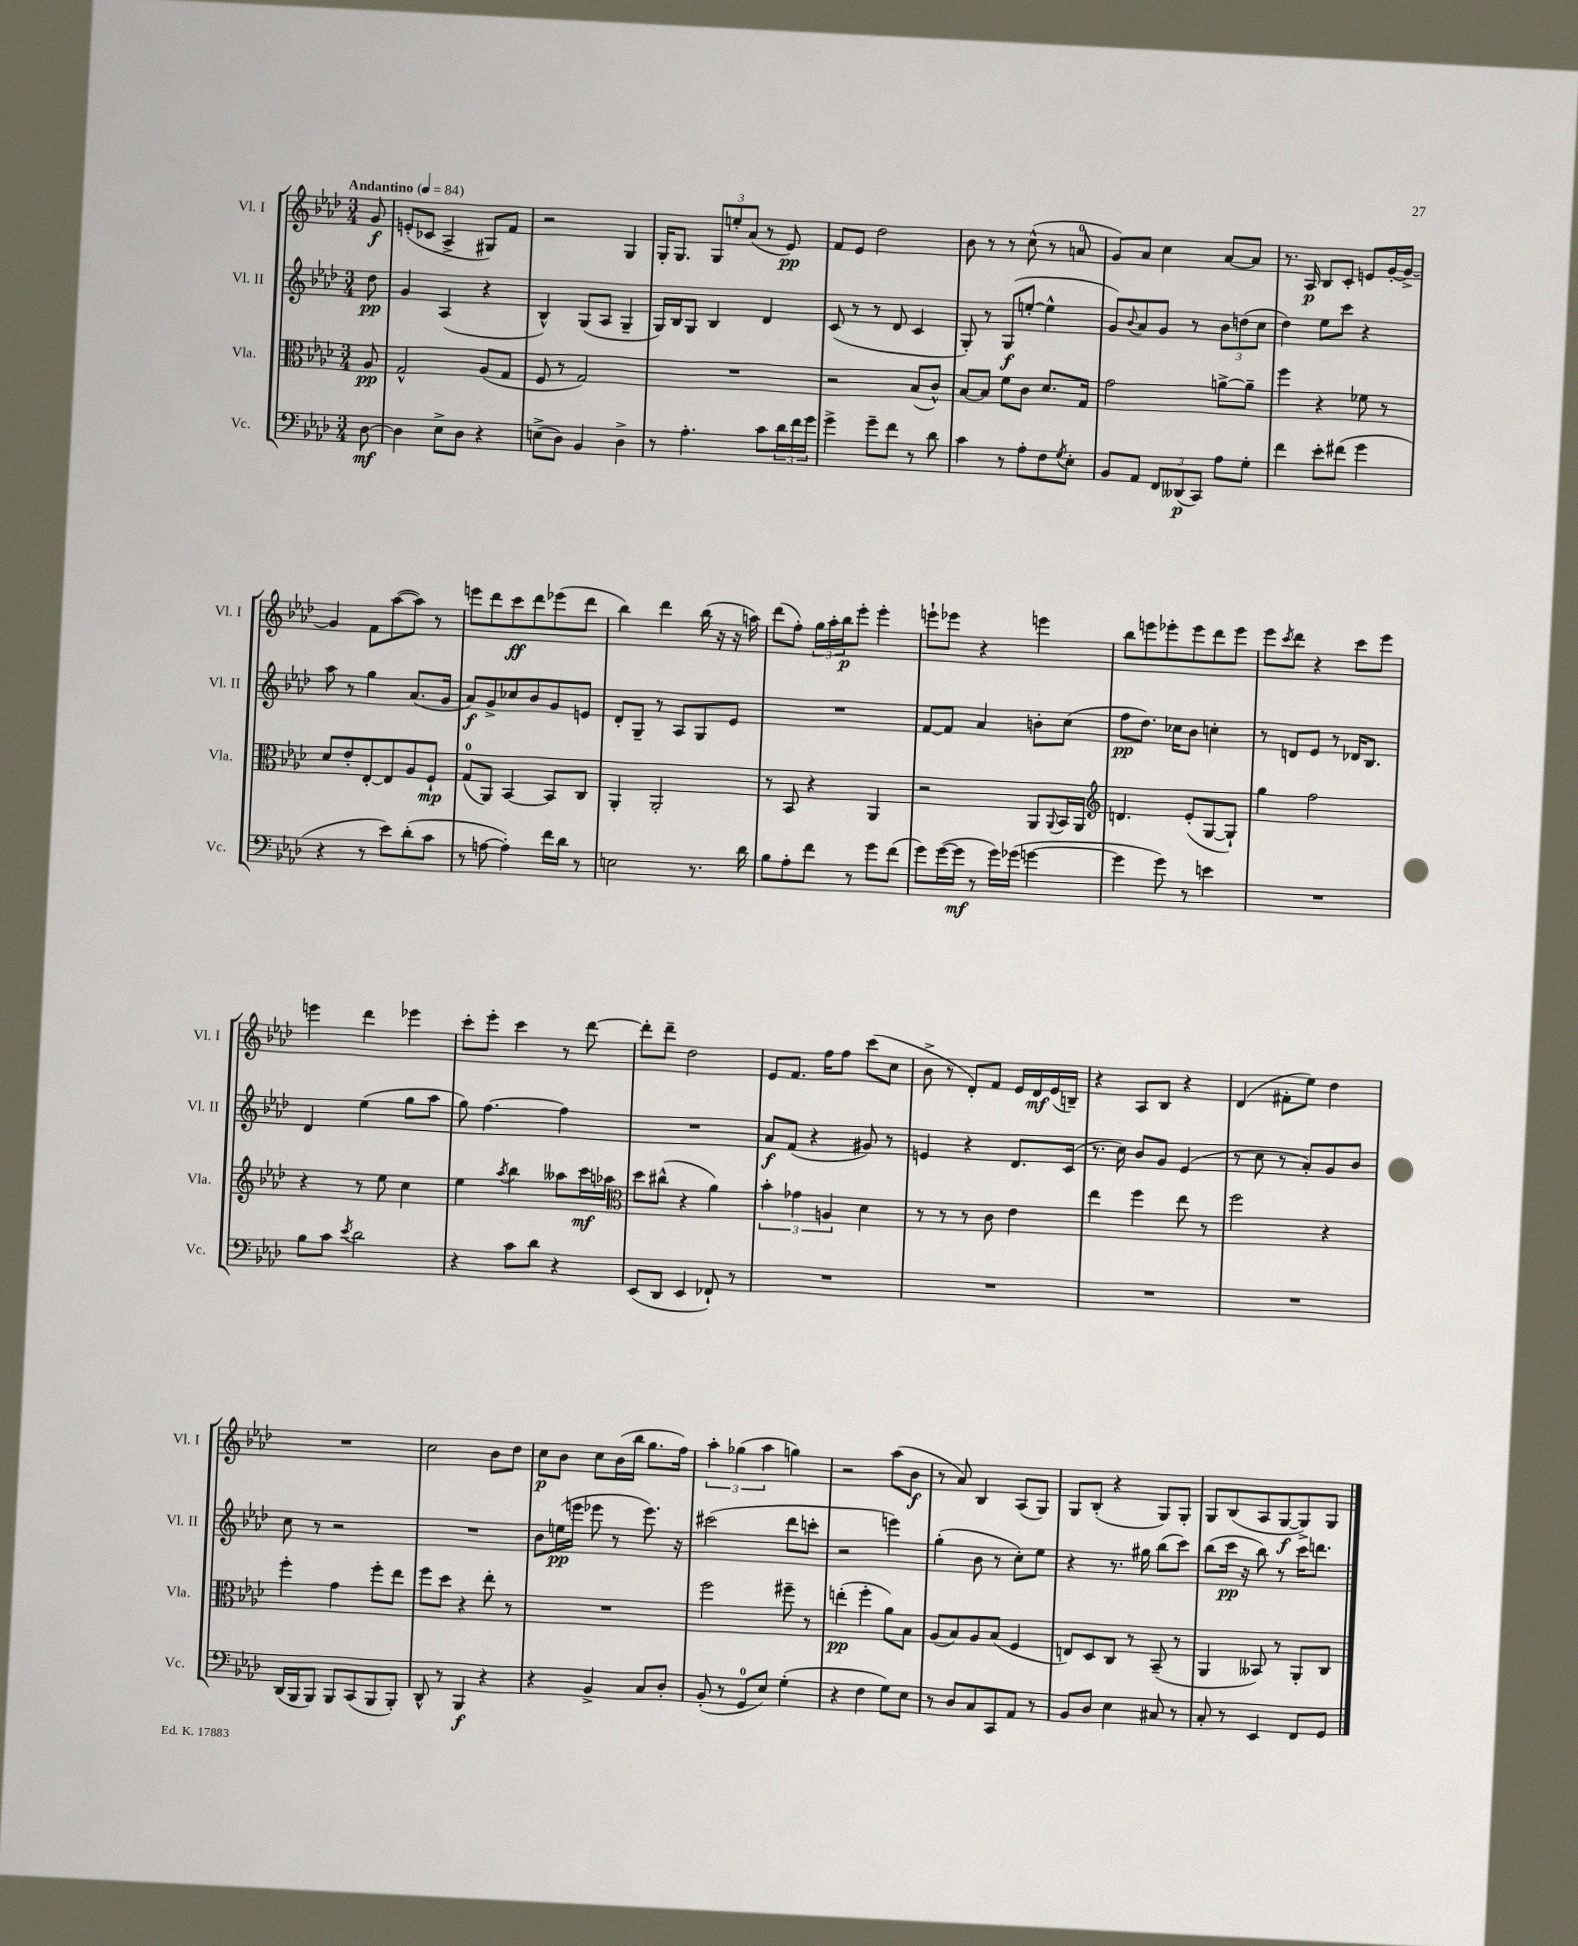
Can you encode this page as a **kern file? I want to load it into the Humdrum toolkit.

**kern	**kern	**kern	**kern
*staff4	*staff3	*staff2	*staff1
*clefF4	*clefC3	*clefG2	*clefG2
*k[b-e-a-d-]	*k[b-e-a-d-]	*k[b-e-a-d-]	*k[b-e-a-d-]
*M3/4	*M3/4	*M3/4	*M3/4
*MM84	*MM84	*MM84	*MM84
[8D-	8A-	8dd-	8g
=	=	=	=
4D-]	2G^^	4g	(8e'
.	.	.	8c-
8E-^	.	(4A-	4A-^
8D-	.	.	.
4r	(8A-	4r	8G#)
.	8G	.	8f
=	=	=	=
(8E^	8F	4B-^^)	2r
8D-)	8r	.	.
4BB-	2G)	(8G	.
.	.	8A-	.
4D-^	.	4G~	4G
=	=	=	=
8r	2.r	16G)	16G'
.	.	16B-	8.G
4.A-'	.	8G	.
.	.	4B-	12G
.	.	.	12ee'
.	.	.	(12a-
8c	.	4d-	8r
24d-	.	.	8e-)
24f	.	.	.
24g	.	.	.
=	=	=	=
4g^	2r	(8c	8f
.	.	8r	8e-
8g~	.	8r	2dd-
8f	.	8d-	.
8r	(8B-	4c	.
8d-	8c^^)	.	.
=	=	=	=
4c	[8B-	8G')	8b-
.	8B-]	8r	8r
8r	8f	(8G	8r
8A-'	8c	[8ee'	(8cc^^
8F	8.d-	4ee^^]	8r
8qG	.	.	.
8E-'	.	.	8a
.	16G	.	.
=	=	=	=
8BB-	2g	8g)	8g)
.	.	8qqb-	.
8AA-	.	8a-	8a-
12FF	.	8g	4cc
(12DD--	.	.	.
.	.	8r	.
12CC)	.	.	.
8A-	[8a^	12b-	[8a-
.	.	(12dd	.
8G'	8a~]	.	8a-]
.	.	12cc	.
=	=	=	=
4f	4ff	4dd-)	8.r
.	.	.	16A-
8e-'	4r	8ee-	8B-
(8f#	.	8ccc	8c'
4g	8f-	4r	8e
.	8r	.	[16g'
.	.	.	16g^_
=	=	=	=
4r	8d-	8aa-	4g]
.	8e-'	8r	.
8r	[8E-'	4gg	8f
8e-)	8E-]	.	([8aa-
(8d-'	8A-	(8.a-	8aa-])
8c	8F`	.	8r
.	.	16g	.
=	=	=	=
8r	(8G	8a-)	8eee
[8A	8AA-)	8g^	8ddd-
4A'])	[4BB-	8cc-	8ccc
.	.	8b-	8ddd-
16f	8BB-]	8g	(8eee-
16d-	.	.	.
8r	8C	8e	8ddd-
=	=	=	=
2E	4AA-'	8d-'	4bb-)
.	.	8G~	.
.	2AA-'	8r	4ddd-
.	.	8A-	.
8.r	.	8G	(16bb-
.	.	.	16r
.	.	8e-	16r
16d-	.	.	16aa)
=	=	=	=
8B-	8r	2.r	(8ddd-
8A-'	8BB-	.	8ff')
8f	4r	.	24gg
.	.	.	24aa-'
.	.	.	24bb-
8r	.	.	8eee-'
8g	4AA-	.	4eee-'
(8f	.	.	.
=	=	=	=
8g)	2r	[8f	8eee`
([16g	.	8f]	8eee-
16g]	.	.	.
8r	.	4a-	4r
16g)	.	.	.
(16g-	.	.	.
[4g	8AA-	8b'	4eee
.	8qqAA-	.	.
.	16BB-	(8cc	.
.	16AA-	.	.
=	=	=	=
*	*clefG2	*	*
4g]	4.d	8ff	8bb-
.	.	8.dd-)	8eee
8g)	.	.	8eee-'
.	.	16cc-	.
8r	(8e-'	8b-	8eee-
4e	[8G	4cc'	8ddd-
.	8G`])	.	8eee-
=	=	=	=
2.r	4gg	8r	8eee-
.	.	.	8qccc
.	.	8d	8ddd-
.	2ff	8e-	4r
.	.	8r	.
.	.	16d-	8ccc
.	.	8.B-	.
.	.	.	8eee-
=	=	=	=
8B-	4r	4d-	4eee
8c	.	.	.
8qe-	.	.	.
2d-	8r	(4ee-	4ddd-
.	8ee-	.	.
.	4cc	8gg	4eee-
.	.	8aa-	.
=	=	=	=
4r	4ee-	8gg)	8ccc'
.	.	[4.ff	8eee-'
.	8qaa-	.	.
8c	4bb-	.	4ccc
8d-	.	.	.
4r	8aa--	4ff]	8r
.	16ccc	.	[8ddd-
.	16aa-	.	.
=	=	=	=
*	*clefC3	*	*
(8EE-	8dd-	2.r	8ddd-']
8DD-	(8cc#^^	.	8ddd-~
4EE-	4r	.	2dd-
8FF-`)	4a-)	.	.
8r	.	.	.
=	=	=	=
2.r	6b-'	8a-	8e-
.	.	(8f	8.f
.	6g-	.	.
.	.	4r	.
.	.	.	16ff
.	6A	.	.
.	.	.	8ff
.	4d-	8g#)	(8ccc
.	.	8r	8cc
=	=	=	=
2.r	8r	4e	8b-^
.	8r	.	8r
.	8r	4r	8d-')
.	8c	.	8f
.	4e-	8.d-	16e-
.	.	.	16d-
.	.	.	(16e-
.	.	(16c	16B~)
=	=	=	=
2.r	4ee-	8.r	4r
.	.	16cc)	.
.	4ff	8b-	8A-
.	.	8g	8B-
.	8ee-	(4e-	4r
.	8r	.	.
=	=	=	=
2.r	2ff	8r	(4d-
.	.	8cc	.
.	.	8r	8f#'
.	.	8a-')	8ee-)
.	4r	8g	4dd-
.	.	8b-	.
=	=	=	=
(16DD-	4ff'	8cc	2.r
16BBB-	.	.	.
8BBB-)	.	8r	.
8BBB-	4g	2r	.
(8CC	.	.	.
8BBB-	8ff'	.	.
8BBB-')	8ee-	.	.
=	=	=	=
8DD-^^	8ff	2.r	2cc
8r	8dd-	.	.
4BBB-	4r	.	.
4r	8ee-'	.	8b-
.	8r	.	8dd-
=	=	=	=
4r	2.r	8b-	8cc
.	.	(16ee	8b-
.	.	16eee	.
4BB-^	.	8eee-	8cc
.	.	8r	(16b-
.	.	.	16bb-
8C	.	8.eee-)	8.gg
8D-'	.	.	.
.	.	16r	16ff)
=	=	=	=
(8BB-'	2ff	(2ccc#	6aa-'
8r	.	.	.
.	.	.	(6gg-
8GG	.	.	.
.	.	.	6aa-
8E-)	.	.	.
(4G'	8ff#~	8ddd-	4gg)
.	8r	8ccc'	.
=	=	=	=
4r	(4ee'	2r	2r
4F	4ff'	.	.
8G)	8a-)	4eee)	(8aa-
8E-	8B-	.	8b-
=	=	=	=
8r	(8A-	(4gg'	8r
8D-	8B-)	.	8a-)
8C	8A-	8b-	4B-
8CC	(8B-	8r	.
8AA-	4F	8cc')	(8A-
8r	.	8ee-	8G)
=	=	=	=
8BB-	8E)	4r	8G
8D-	8D-	.	(8B-'
4E-	8C	8.r	4r
.	8r	.	.
.	.	16gg#	.
8C#	(8BB-~	(8bb-	8G)
8r	8r	8ccc)	8G'
=	=	=	=
8C'	4AA-	(8bb-	8G
8r	.	16ccc	(8B-
.	.	16r	.
4EE-	8BB--)	8bb-)	8A-
.	8r	8r	[8G
8FF	8AA-'	16ccc	8G^])
.	.	8.ddd	.
8GG	8C	.	8G
==	==	==	==
*-	*-	*-	*-
